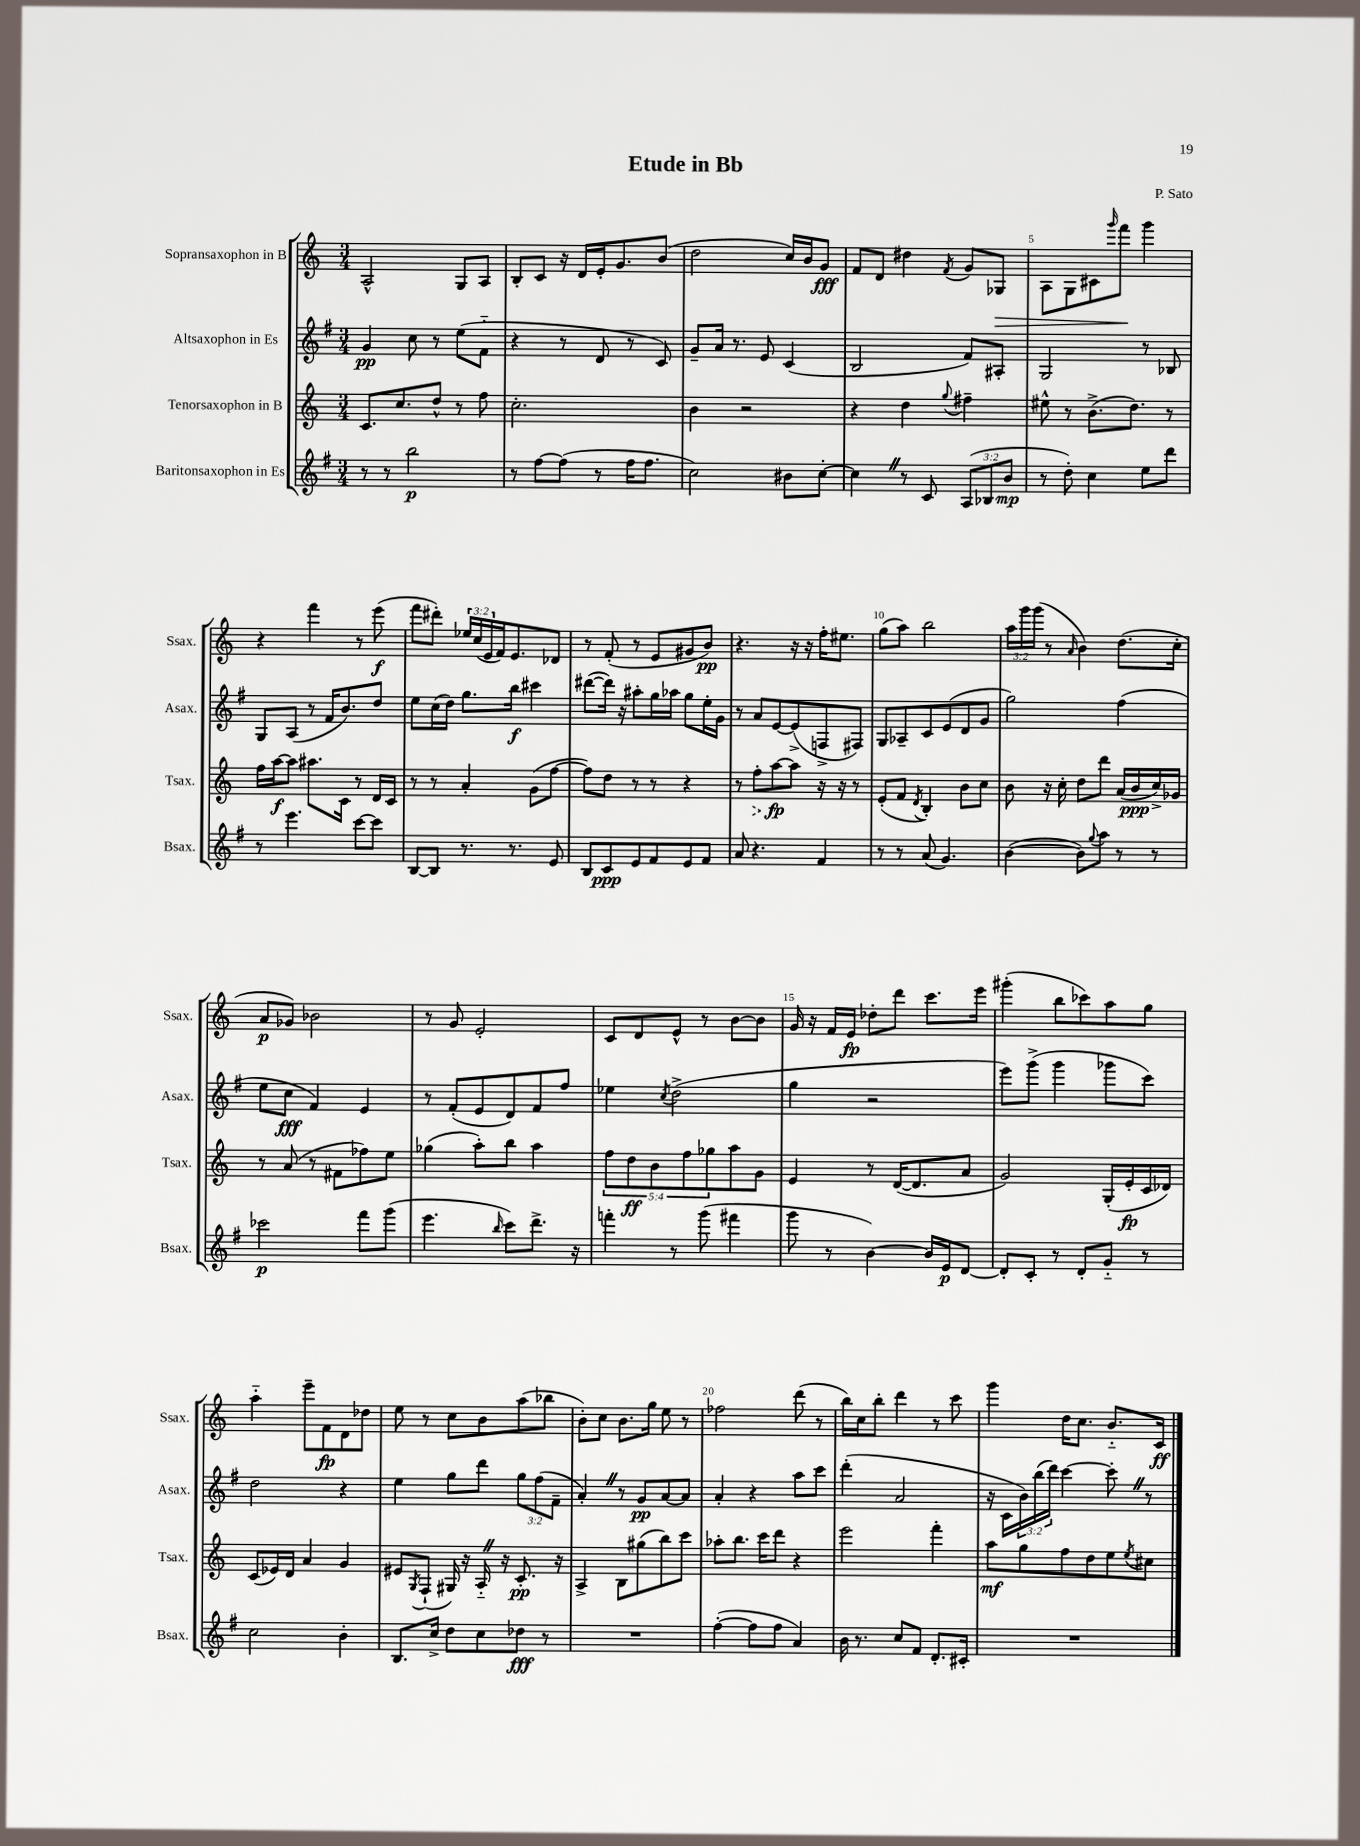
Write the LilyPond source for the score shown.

\header { title = "Etude in Bb" composer = "P. Sato" }
<<
\new StaffGroup <<
\new Staff = "s0" \with { instrumentName = "Sopransaxophon in B" shortInstrumentName = "Ssax." } {
    \clef treble \key c \major \numericTimeSignature \time 3/4 \override Staff.TupletNumber.text = #tuplet-number::calc-fraction-text
    a2-^ g8 a8 |
    b8-. c'8 r16 d'16 e'16-. g'8. b'8( |
    d''2 c''16) b'16 g'8\fff |
    f'8 d'8 dis''4 \acciaccatura { f'8 } g'8 ges8\> |
    a8 g8 cis'8 \grace { g'''16 } f'''8\! g'''4 |
    r4 f'''4 r8 e'''8\f( |
    f'''8 dis'''8-.) \tuplet 3/2 { ees''16 c''16( e'16 } f'16) e'8. des'8 |
    r8 f'8-.( r8 e'8 gis'8 b'8\pp) |
    r4. r16 r16 f''16-. eis''8. |
    g''8( a''8) b''2 |
    \tuplet 3/2 { a''16 g'''16 g'''16( } r8 \grace { a'16 } b'4) d''8.( c''16-. |
    a'8\p ges'8) bes'2 |
    r8 g'8 e'2-. |
    c'8 d'8 e'8-^ r8 b'8~ b'8 |
    g'16 r16 f'16 e'16\fp des''8-. d'''8 c'''8. e'''16 |
    gis'''4-.( b''8 ces'''8) a''8 g''8 |
    a''4-_ e'''8-- f'8\fp d'8 des''8 |
    e''8 r8 c''8 b'8 a''8( bes''8 |
    b'8-.) c''8 b'8. g''16 e''8 r8 |
    fes''2 d'''8( r8 |
    b''16) c''16 b''8-. d'''4 r8 c'''8 |
    g'''4 d''16 c''8. b'8.-_ c'16\ff \bar "|." |
}
\new Staff = "s1" \with { instrumentName = "Altsaxophon in Es" shortInstrumentName = "Asax." } {
    \clef treble \key g \major \numericTimeSignature \time 3/4 \override Staff.TupletNumber.text = #tuplet-number::calc-fraction-text
    g'4\pp c''8 r8 e''8( fis'8-_ |
    r4 r8 d'8 r8 c'8) |
    g'8-- a'16 r8. e'8 c'4( |
    b2 fis'8) ais8-. |
    g2 r8 bes8 |
    g8 a8( r8 fis'16 b'8.) d''8 |
    e''8 c''16( d''16) g''8. b''16\f cis'''4 |
    dis'''8~( dis'''16) r16 ais''8-. g''16 aes''16 g''8 e''16-. g'16 |
    r8 a'8 e'8~ e'8->( f8-> fis8) |
    g8 aes8-- c'8 e'8( d'8 g'8 |
    g''2) fis''4( |
    e''8 c''8\fff fis'4) e'4 |
    r8 fis'8-.( e'8 d'8) fis'8 fis''8 |
    ees''4 \acciaccatura { c''8 } d''2->( |
    g''4 r2 |
    e'''8) g'''8->( g'''4 ges'''8 c'''8) |
    d''2 r4 |
    e''4 g''8 d'''8 \tuplet 3/2 { g''8 fis''8( fis'8-- } |
    a'4-.) \once \override BreathingSign.text = \markup { \musicglyph "scripts.caesura.straight" } \breathe r8 g'8\pp a'8~ a'8 |
    a'4-. r4 a''8 c'''8 |
    d'''4-.( a'2 |
    r16 c'16 \tuplet 3/2 { b'16) b''16( d'''16) } c'''4~ c'''8-. \once \override BreathingSign.text = \markup { \musicglyph "scripts.caesura.straight" } \breathe r8 \bar "|." |
}
\new Staff = "s2" \with { instrumentName = "Tenorsaxophon in B" shortInstrumentName = "Tsax." } {
    \clef treble \key c \major \numericTimeSignature \time 3/4 \override Staff.TupletNumber.text = #tuplet-number::calc-fraction-text
    c'8. c''8. d''8-^ r8 f''8 |
    c''2.-. |
    b'4 r2 |
    r4 d''4 \appoggiatura { g''8 } fis''4-- |
    eis''8-^ r8 b'8.->( d''8.) r8 |
    f''16 a''16~\f a''8 ais''8. c'16 r8 d'16 c'16 |
    r8 r8 a'4-. g'8( f''8~ |
    f''8) d''8 r8 r8 r4 |
    r8 \once \override Hairpin.style = #'dashed-line f''8-.\> a''8~\fp\! a''8 r16 r16 r8 |
    e'8-.( f'8 \acciaccatura { d'8 } b4-.) b'8 c''8 |
    b'8 r16 c''16-. d''8 d'''8 a'16( b'16\ppp c''16->) ges'16 |
    r8 a'8( r8 fis'8 fes''8) e''8 |
    ges''4( a''8-.) b''8 a''4 |
    \tuplet 5/4 { f''8 d''8\ff b'8 f''8 ges''8 } a''8 g'8 |
    e'4 r8 d'16~( d'8. a'8 |
    g'2) g16-.( e'16-.\fp c'16 des'16) |
    c'8( ees'16) d'16 a'4 g'4 |
    eis'8 \acciaccatura { g8 } f8-!( gis16) r16 a16-_ \once \override BreathingSign.text = \markup { \musicglyph "scripts.caesura.straight" } \breathe r16 c'8.-.\pp r16 |
    a4-> b8 gis''8( b''8) c'''8 |
    aes''8-. b''8. c'''16 d'''8 r4 |
    e'''2 f'''4-. |
    a''8\mf g''8 f''8 d''8 e''8 \acciaccatura { e''8 } cis''8 \bar "|." |
}
\new Staff = "s3" \with { instrumentName = "Baritonsaxophon in Es" shortInstrumentName = "Bsax." } {
    \clef treble \key g \major \numericTimeSignature \time 3/4 \override Staff.TupletNumber.text = #tuplet-number::calc-fraction-text
    r8 r8 b''2\p |
    r8 fis''8~ fis''8( r8 fis''16 fis''8. |
    c''2) bis'8 c''8~-. |
    c''4 \once \override BreathingSign.text = \markup { \musicglyph "scripts.caesura.straight" } \breathe r8 c'8 \tuplet 3/2 { a8( bes8 b'8\mp } |
    r8 d''8-.) c''4 e''8 d'''8 |
    r8 e'''4. c'''8~ c'''8 |
    b8~ b8 r8. r8. e'8 |
    b8 c'8\ppp e'8 fis'8 e'8 fis'8 |
    a'8 r4. fis'4 |
    r8 r8 a'8( g'4.) |
    b'4~( b'8) \appoggiatura { g''8 } a''8 r8 r8 |
    ces'''2\p fis'''8 g'''8( |
    e'''4. \grace { b''16 } c'''8) d'''8.-> r16 |
    f'''4-. r8 g'''8( fis'''4 |
    g'''8 r8 b'4~) b'16 e'16\p d'8~ |
    d'8-. c'8-. r8 d'8-. g'8-_ r8 |
    c''2 b'4-. |
    b8. c''16-> d''8 c''8 des''8\fff r8 |
    R2. |
    fis''4~-.( fis''8 fis''8 a'4) |
    b'16 r8. c''8 fis'8 d'8.-. cis'16-. |
    R2. \bar "|." |
}
>>
>>
\layout { \context { \Score \override BarNumber.break-visibility = ##(#f #t #t) barNumberVisibility = #(every-nth-bar-number-visible 5) } }
